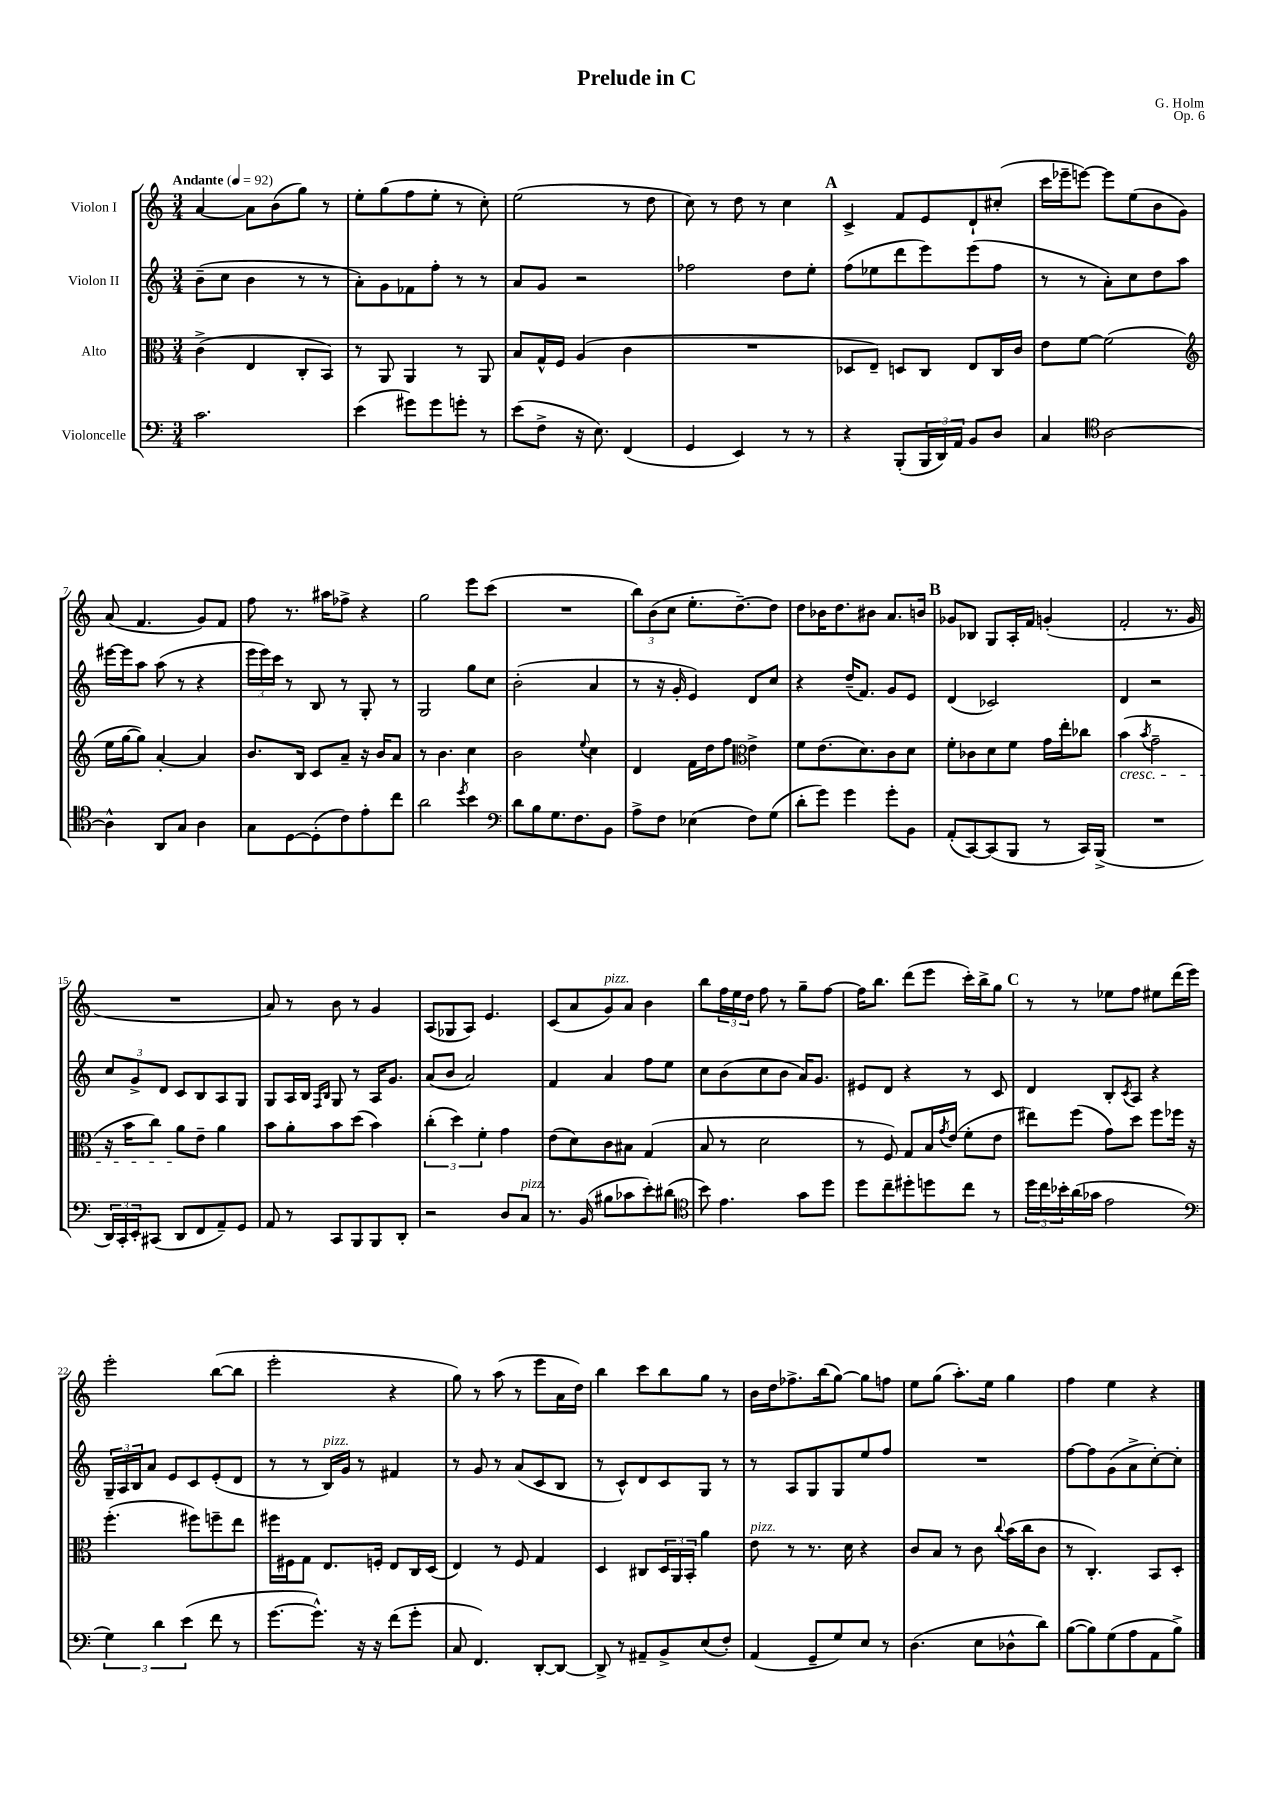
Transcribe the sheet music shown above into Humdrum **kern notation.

**kern	**kern	**kern	**kern
*staff4	*staff3	*staff2	*staff1
*clefF4	*clefC3	*clefG2	*clefG2
*k[]	*k[]	*k[]	*k[]
*M3/4	*M3/4	*M3/4	*M3/4
*MM92	*MM92	*MM92	*MM92
2.c	(4c^	(8b~	[4a
.	.	8cc	.
.	4E	4b	8a]
.	.	.	(8b
.	8C'	8r	8gg)
.	8BB)	8r	8r
=	=	=	=
(4e	8r	8a')	8ee'
.	8AA	8g	(8gg
8g#)	4AA	8f-	8ff
8g#	.	8ff'	8ee'
8g'	8r	8r	8r
8r	8AA	8r	8cc')
=	=	=	=
(8e	8B	8a	(2ee
8F^	16G^^	8g	.
.	16F	.	.
16r	(4A	2r	.
8.E)	.	.	.
(4FF	4c	.	8r
.	.	.	8dd
=	=	=	=
4GG	2.r	2ff-	8cc)
.	.	.	8r
4EE)	.	.	8dd
.	.	.	8r
8r	.	8dd	4cc
8r	.	8ee'	.
=	=	=	=
4r	8D-	(8ff	4c^
.	8E~)	8ee-	.
(8BBB'	8D	8ddd	8f
24BBB	8C	8eee)	8e
24DD)	.	.	.
24AA	.	.	.
8BB	8E	(8eee	8d`
8D	16C	8ff	(8cc#'
.	16c	.	.
=	=	=	=
4C	8e	8r	16ccc
.	.	.	16eee-~
.	[8f	8r	[8eee)
*clefC4	*	*	*
[2A	(2f]	8a')	8eee]
.	.	8cc	(8ee
.	.	8dd	8b
.	.	8aa	8g)
=	=	=	=
*	*clefG2	*	*
4A^^]	16ee	[16eee#	(8a
.	[16gg	16eee#]	.
.	8gg])	8aa	4.f
8AA	[4a'	(8aa	.
8G	.	8r	.
4A	4a]	4r	8g)
.	.	.	8f
=	=	=	=
8G	8.b	24eee	8ff
.	.	24eee)	.
.	.	24ccc	.
[8D	.	8r	8.r
.	16B	.	.
(8D']	8c	8B	.
.	.	.	16aa#
8c)	8a~	8r	8ff-^
8e'	16r	8G'	4r
.	16b	.	.
8cc	8a	8r	.
=	=	=	=
2a	8r	2G	2gg
.	4.b	.	.
8qdd	.	.	.
4b	4cc	8gg	8eee
.	.	8cc	(8ccc
=	=	=	=
*clefF4	*	*	*
8d	2b	(2b'	2.r
8B	.	.	.
8.G	.	.	.
8.F	.	.	.
.	8qqee	.	.
.	4cc	4a	.
8BB	.	.	.
=	=	=	=
8A^	4d	8r	12bb)
.	.	.	(12b
8F	.	16r	.
.	.	.	12cc
.	.	16g'	.
(4E-	16f	4e)	8.ee'
.	16dd	.	.
.	8ff	.	.
.	.	.	[8.dd~)
*	*clefC3	*	*
8F)	4e^	8d	.
(8G	.	8cc	8dd]
=	=	=	=
8d'	8f	4r	8dd
8g)	(8.e	.	16b-
.	.	.	8.dd
4g	.	(16dd~	.
.	8.d)	8.f)	.
.	.	.	8b#
8g'	8c	8g	8.a
8BB	8d	8e	.
.	.	.	16b
=	=	=	=
(8AA'	8f'	(4d	8g-
[8CC)	8c-	.	8B-
(8CC]	8d	2c-)	8G
8BBB	8f	.	16A'
.	.	.	16f
8r	16g	.	(4g'
.	16ee'	.	.
16CC)	8cc-	.	.
(16BBB^	.	.	.
=	=	=	=
2.r	(4b	4d	2f'
.	8qb	.	.
.	2g~	2r	.
.	.	.	8.r
.	.	.	16g
=	=	=	=
24DD)	16r	12cc	2.r
24CC'	.	.	.
.	16b	.	.
24EE'	.	12g^	.
(8CC#	8cc)	.	.
.	.	12d	.
8DD	8a	8c	.
8FF	8e~	8B	.
8AA~)	4a	8A	.
8GG	.	8G	.
=	=	=	=
8AA	8b	8G	8a)
8r	8a'	16A	8r
.	.	16B	.
.	.	16qqF	.
.	.	16qqB	.
8CC	8b	8G	8b
8BBB	(8dd	8r	8r
8BBB	4b)	16A	4g
.	.	8.g	.
8DD'	.	.	.
=	=	=	=
2r	(6cc'	(8a	(8A
.	.	8b	8G-
.	6dd)	.	.
.	.	2a)	8A)
.	6f'	.	.
.	.	.	4.e
8D	4g	.	.
8C	.	.	.
=	=	=	=
8.r	(8e	4f	(8c
.	8d)	.	8a
(16BB	.	.	.
8B#	8c	4a	8g)
8c-	8B#	.	8a
8e')	(4G	8ff	4b
(8d#	.	8ee	.
=	=	=	=
*clefC4	*	*	*
8b)	8B	8cc	8bb
4.e	8r	(8b	24ff
.	.	.	24ee
.	.	.	24dd
.	2d	8cc	8ff
.	.	8b	8r
8g	.	16a)	8gg~
.	.	8.g	.
8dd	.	.	[8ff
=	=	=	=
8dd	8r	8e#	16ff]
.	.	.	8.bb
8cc~	8F)	8d	.
8dd#'	8G	4r	(8ddd
8dd	16B	.	8eee
.	8qg	.	.
.	(16e	.	.
8cc	8f'	8r	16ccc')
.	.	.	16bb^
8r	8e	8c	8gg
=	=	=	=
24dd	8ee#)	4d	8r
24cc	.	.	.
24b-'	.	.	.
(16a	(8ff	.	8r
16g-	.	.	.
2e	8g)	8B'	8ee-
.	.	8qc	.
.	8dd	8A	8ff
.	8ff	4r	8ee#
.	16ff-	.	(16ddd
.	16r	.	16eee)
=	=	=	=
*clefF4	*	*	*
6G)	(4.ff'	24G~	2eee'
.	.	24A	.
.	.	24B	.
.	.	8a	.
6d	.	.	.
.	.	8e	.
(6e	.	.	.
.	8ff#)	8c	.
8f	8ff~	(8e'	([8bb
8r	8ee	8d	8bb]
=	=	=	=
[8.g	16ff#	8r	2eee'
.	16F#	.	.
.	8G	8r	.
8.g^^])	.	.	.
.	8.E	16B)	.
.	.	16g	.
16r	.	8r	.
16r	16F'	.	.
(8f	8E	4f#	4r
8g'	16C	.	.
.	(16D	.	.
=	=	=	=
8C	4E)	8r	8gg)
4.FF)	.	8g	8r
.	8r	8r	(8aa
.	8F	(8a	8r
[8DD'	4G	8c	8eee
8DD_	.	8B	16a
.	.	.	16dd)
=	=	=	=
8DD^]	4D	8r	4bb
8r	.	8c^^)	.
8AA#~	8C#	8d	8ccc
8BB^	24D	8c	8bb
.	24AA	.	.
.	24BB'	.	.
(8E	4a	8G	8gg
8F')	.	8r	8r
=	=	=	=
(4AA	8e	8r	16b
.	.	.	16dd
.	8r	8A	8.ff-^
8GG~	8.r	8G	.
.	.	.	(16bb
8G)	.	8G	[8gg)
.	16d	.	.
8E	4r	8ee	8gg]
8r	.	8ff	8ff
=	=	=	=
(4.D	8c	2.r	8ee
.	8B	.	(8gg
.	8r	.	8.aa')
8E	8c	.	.
.	.	.	16ee
.	8qqcc	.	.
8D-^^	(16b	.	4gg
.	16cc	.	.
8d)	8c	.	.
=	=	=	=
([8B	8r	[8ff	4ff
8B])	4.C')	8ff]	.
(8G	.	(8g	4ee
8A	.	8a^	.
8AA	8BB	[8cc')	4r
8B^)	8D'	8cc']	.
==	==	==	==
*-	*-	*-	*-
